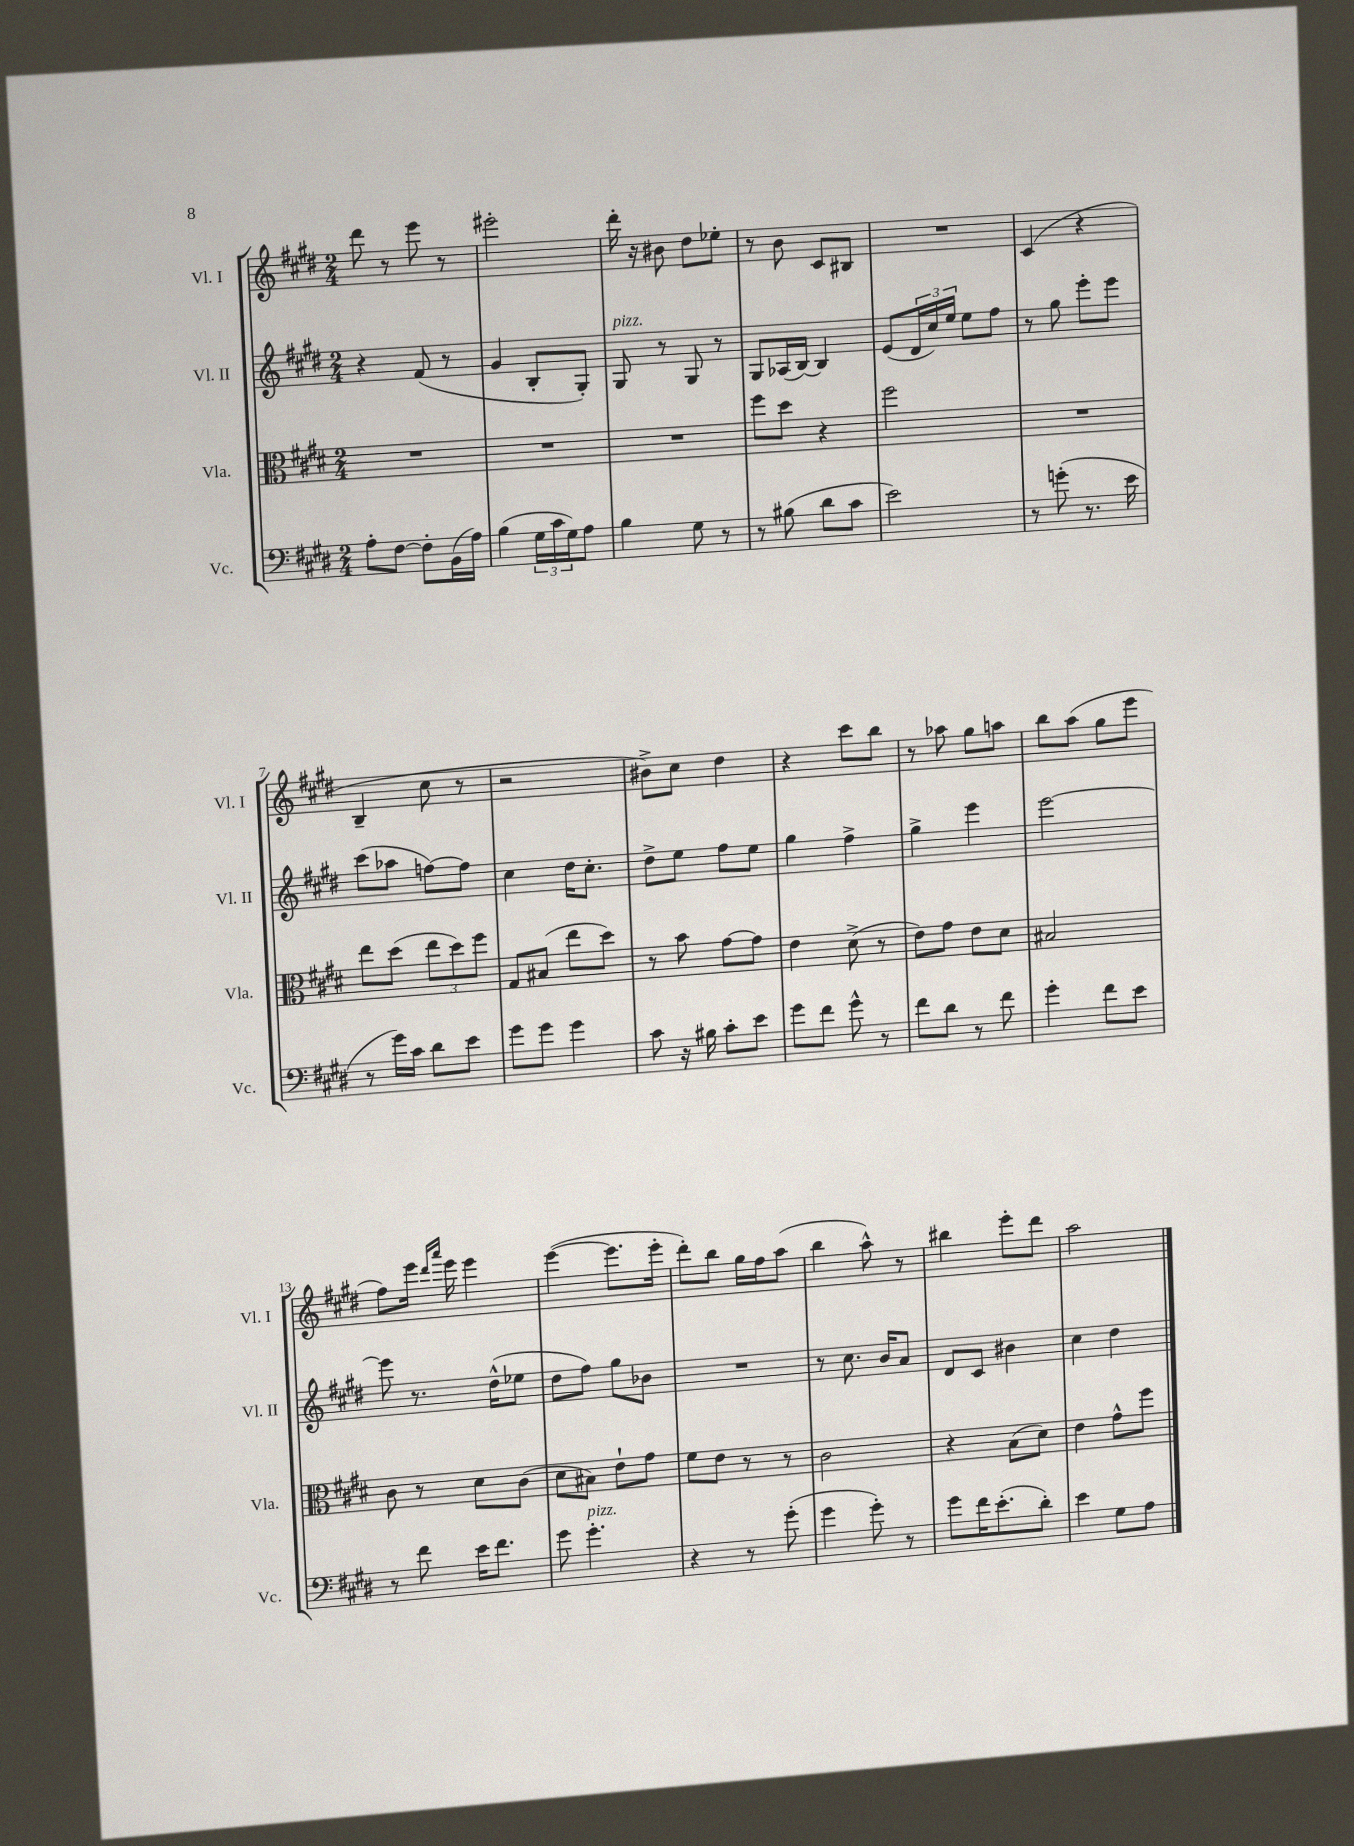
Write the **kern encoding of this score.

**kern	**kern	**kern	**kern
*staff4	*staff3	*staff2	*staff1
*clefF4	*clefC3	*clefG2	*clefG2
*k[f#c#g#d#]	*k[f#c#g#d#]	*k[f#c#g#d#]	*k[f#c#g#d#]
*M2/4	*M2/4	*M2/4	*M2/4
8A'	2r	4r	8ddd#
[8F#	.	.	8r
8F#']	.	(8f#	8eee
(16BB	.	8r	8r
16A)	.	.	.
=	=	=	=
(4B	2r	4g#	2eee#'
24G#	.	8B'	.
24c#	.	.	.
24G#)	.	.	.
8A	.	8G#')	.
=	=	=	=
4B	2r	8G#	16ddd#'
.	.	.	16r
.	.	8r	8b#
8G#	.	8G#	8dd#
8r	.	8r	8ee-'
=	=	=	=
8r	8ff#	8G#	8r
(8B#	8dd#	(16A-	8b
.	.	[16B)	.
8d#	4r	4B]	8c#
8c#	.	.	8B#
=	=	=	=
2e)	2ff#	(8e	2r
.	.	24d#	.
.	.	24cc#)	.
.	.	24ee	.
.	.	8ee	.
.	.	8ff#	.
=	=	=	=
8r	2r	8r	(4c#
(8g'	.	8gg#	.
8.r	.	8eee'	4r
.	.	8eee	.
16e	.	.	.
=	=	=	=
8r	8ee	(8ccc#	4B~
16g#)	(8dd#	8aa-	.
16c#	.	.	.
8d#	12ee	[8ff)	8cc#
.	12dd#)	.	.
8e	.	8ff]	8r
.	12ff#	.	.
=	=	=	=
8g#	8G#	4cc#	2r
8g#	(8B#	.	.
4g#	8ee	16dd#	.
.	.	8.cc#'	.
.	8dd#)	.	.
=	=	=	=
8c#	8r	8dd#^	8b#^)
16r	8b	8ee	8cc#
16B#	.	.	.
8c#'	[8g#	8ff#	4dd#
8e	8g#]	8ee	.
=	=	=	=
8g#	4e	4gg#	4r
8f#	.	.	.
8g#^^	(8d#^	4ff#^	8ccc#
8r	8r	.	8bb
=	=	=	=
8f#	8e)	4gg#^	8r
8d#	8g#	.	8aa-
8r	8e	4eee	8gg#
8f#	8d#	.	8aa
=	=	=	=
4g#'	2B#	[2eee	8bb
.	.	.	(8aa
8f#	.	.	8gg#
8e	.	.	8eee
=	=	=	=
8r	8c#	8eee]	8ff#)
8f#	8r	8.r	16eee
.	.	.	16qqddd#
.	.	.	16qqaaa
.	.	.	16eee
16e	8d#	.	4eee
8.f#	.	(16dd#^^	.
.	(8c#	8ee-	.
=	=	=	=
8g#	8d#	8dd#	([4eee
4.g#'	8B#)	8ff#)	.
.	8e`	8gg#	8.eee]
.	8g#	8b-	.
.	.	.	16eee'
=	=	=	=
4r	8f#	2r	8ddd#')
.	8e	.	8bb
8r	8r	.	16gg#
.	.	.	16ff#
(8g#'	8r	.	(8aa
=	=	=	=
4g#	2c#	8r	4bb
.	.	8.cc#	.
8g#')	.	.	8aa^^)
.	.	16b	.
8r	.	8a	8r
=	=	=	=
8g#	4r	8d#	4bb#
16f#	.	8c#	.
(8.e'	.	.	.
.	(8B	4b#	8eee'
8d#')	8d#)	.	8ddd#
=	=	=	=
4e	4e	4cc#	2aa
8G#	8g#^^	4dd#	.
8A	8ff#	.	.
==	==	==	==
*-	*-	*-	*-
